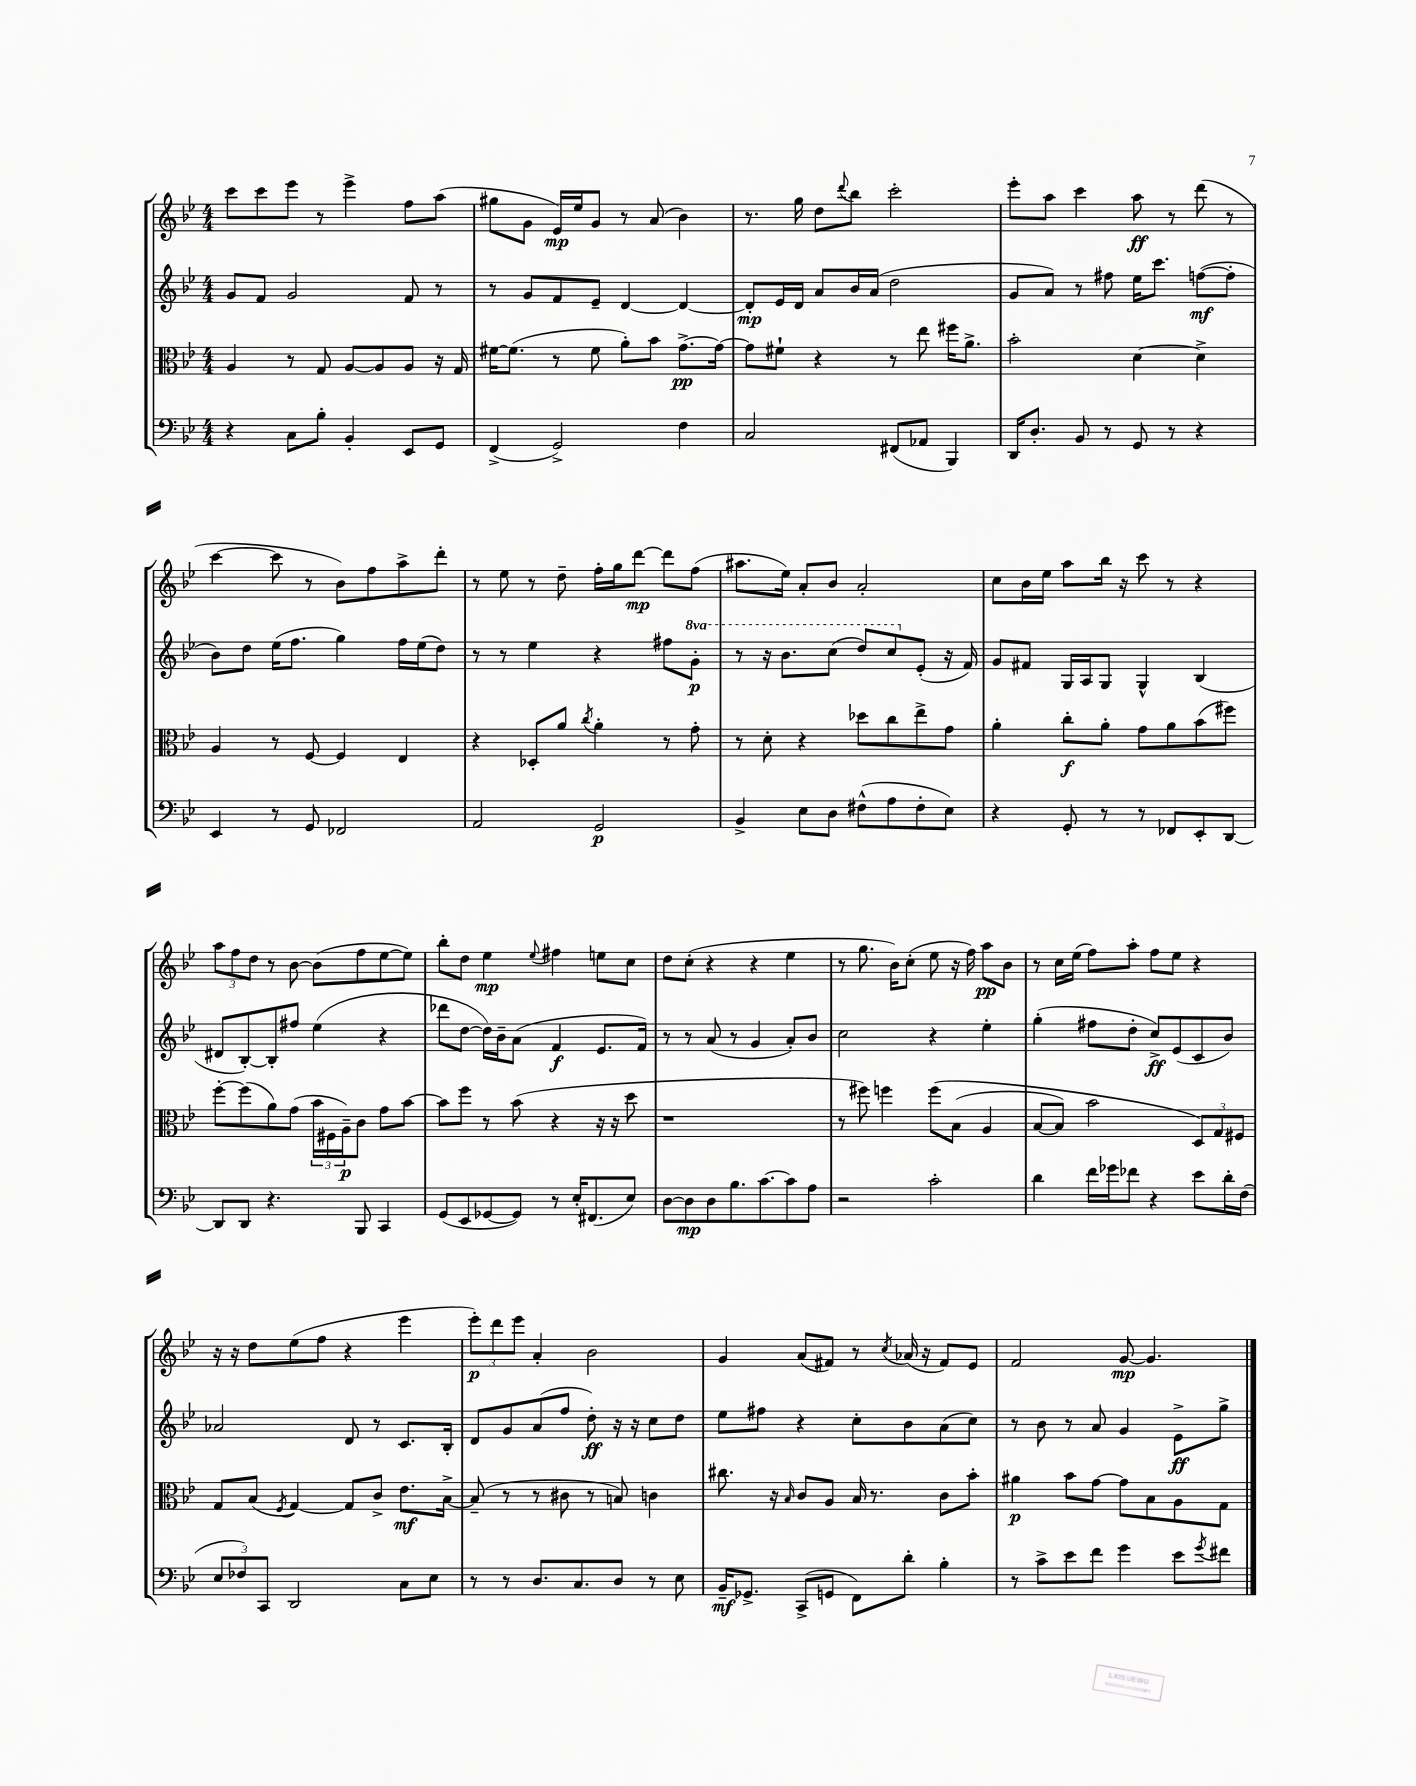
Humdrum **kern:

**kern	**kern	**kern	**kern
*staff4	*staff3	*staff2	*staff1
*clefF4	*clefC3	*clefG2	*clefG2
*k[b-e-]	*k[b-e-]	*k[b-e-]	*k[b-e-]
*M4/4	*M4/4	*M4/4	*M4/4
4r	4A/	8g/L	8ccc\L
.	.	8f/J	8ccc\
8C\L	8r	2g/	8eee-\J
8B-'\J	8G/	.	8r
4BB-'/	[8A/L	.	4eee-^\
.	8A/]	.	.
8EE-/L	8A/J	8f/	8ff\L
8GG/J	16r	8r	(8aa\J
.	16G/	.	.
=	=	=	=
(4FF^/	[16f#\LK	8r	8gg#\L
.	(8.f#\]J	.	.
.	.	8g/L	8g\J
2GG^/)	8r	8f/	16e-/LL)
.	.	.	16ee-/J
.	8f#\	8e-~/J	8g/J
.	8a'\L)	[4d/	8r
.	8b-\J	.	(8a/
4F\	[8.g^\L	4d/_	4b-\)
.	16g\_Jk	.	.
=	=	=	=
2C/	8g\]L	8d'/]L	8.r
.	8f#`\J	16e-/L	.
.	.	16d/JJ	16gg\
.	4r	8a/L	8dd\L
.	.	.	8qqddd/
.	.	16b-/L	8bb-\J
.	.	(16a/JJ	.
(8FF#/L	8r	2dd\	2ccc'\
8AA-/J	8ee-\	.	.
4BBB-/)	16ff#\LK	.	.
.	8.a^\J	.	.
=	=	=	=
16DD/LK	2b-'\	8g/L	8eee-'\L
8.D'/J	.	.	.
.	.	8a/J)	8aa\J
8BB-/	.	8r	4ccc\
8r	.	8ff#\	.
8GG/	[4d\	16ee-\LK	8aa\
.	.	8.ccc\J	.
8r	.	.	8r
4r	4d^\]	([8ff\L	(8ddd\
.	.	8ff'\]J	8r
=	=	=	=
4EE-/	4A/	8b-\L)	[4ccc\
.	.	8dd\J	.
8r	8r	(16ee-\LK	8ccc\]
.	.	8.ff\J	.
8GG/	[8F/	.	8r
2FF-/	4F/]	4gg\)	8b-\L)
.	.	.	8ff\
.	4E-/	16ff\LL	8aa^\
.	.	(16ee-\J	.
.	.	8dd\J)	8ddd'\J
=	=	=	=
2AA/	4r	8r	8r
.	.	8r	8ee-\
.	8D-'/L	4ee-\	8r
.	8a/J	.	8dd~\
.	8qcc/	.	.
2GG/	4a'\	4r	16ff'\LL
.	.	.	16gg\J
.	.	.	[8ddd\J
.	8r	8ff#\L	8ddd\]L
.	8g'\	8gg'\J	(8ff\J
=	=	=	=
4BB-^/	8r	8r	8.aa#\L
.	8d'\	16r	.
.	.	8.bb-\L	16ee-\Jk)
8E-\L	4r	.	8a'/L
8D\J	.	(8ccc\J	8b-/J
(8F#^^\L	8dd-\L	8ddd/L)	2a'/
8A\	8cc\	8ccc/	.
8F#'\	8ee-^\	(8e-'/J	.
8E-\J)	8g\J	16r	.
.	.	16f/)	.
=	=	=	=
4r	4a'\	8g/L	8cc\L
.	.	8f#/J	16b-\L
.	.	.	16ee-\JJ
8GG'/	8cc'\L	16G/LL	8aa\L
.	.	16A/J	.
8r	8a'\J	8G/J	16bb-\Jk
.	.	.	16r
8r	8g\L	4G^^/	8ccc\
8FF-/L	8a\	.	8r
8EE-'/	(8b-\	(4B-/	4r
[8DD/J	8ff#\J)	.	.
=	=	=	=
8DD/]L	[8ff'\L	8d#/L	12aa\L
.	.	.	12ff\
8DD/J	(8ff\]	[8B-'/)	.
.	.	.	12dd\J
4.r	8a\)	8B-'/]	8r
.	(8g\J	8ff#/J	[8b-\
.	24b-\LL	(4ee-\	(8b-\]L
.	24F#\	.	.
.	24A~\J)	.	.
8BBB-/	8c\J	.	8ff\
4CC/	8g\L	4r	[8ee-\
.	[8b-\J	.	8ee-\]J)
=	=	=	=
(8GG/L	8b-\]L	8ddd-\L	8bb-'\L
8EE-/	8ff\J	[8dd\J	8dd\J
[8GG-/	8r	16dd\]LL)	4ee-\
.	.	16b-~\J	.
8GG-/]J)	(8b-\	(8a\J	.
.	.	.	8qqee-/
8r	4r	4f/	4ff#\
16E-'/LK	.	.	.
(8.FF#/	.	.	.
.	16r	8.e-/L	8ee\L
.	16r	.	.
8E-/J)	8dd\	.	8cc\J
.	.	16f/Jk)	.
=	=	=	=
[8D\L	1r	8r	8dd\L
8D\]	.	8r	(8cc'\J
8D\	.	(8a/	4r
8.B-\	.	8r	.
.	.	4g/	4r
[8.c\	.	.	.
8c\]	.	8a'/L)	4ee-\
8A\J	.	8b-/J	.
=	=	=	=
2r	8r	2cc\	8r
.	8ff#\)	.	8.gg\
.	4ff\	.	.
.	.	.	16b-\LK)
.	.	.	(8cc'\J
2c'\	&(8ff\L	4r	8ee-\
.	(8B-\J	.	16r
.	.	.	16ff\)
.	4A/	4ee-'\	8aa\L
.	.	.	8b-\J
=	=	=	=
4d\	[8B-/L	(4gg'\	8r
.	8B-/]J)	.	16cc\LL
.	.	.	(16ee-\JJ
16f\LL	2b-\	8ff#\L	8ff\L)
16g-\J	.	.	.
8f-\J	.	8dd'\J	8aa'\J
4r	.	8cc^/L)	8ff\L
.	.	(8e-/	8ee-\J
8e-\L	12D/L&)	8c/	4r
.	12G/	.	.
16d'\L	.	8b-/J)	.
.	12F#/J	.	.
(16F\JJ	.	.	.
=	=	=	=
12E-/L	8G/L	2a-/	16r
.	.	.	16r
12F-/)	.	.	.
.	(8B-/J	.	8dd\L
12CC/J	.	.	.
.	8qF/	.	.
2DD/	[4G/)	.	(8ee-\
.	.	.	8ff\J
.	8G/]L	8d/	4r
.	8c^/J	8r	.
8C\L	8.e-\L	8.c/L	4eee-\
8E-\J	.	.	.
.	[16B-^\Jk	16B-'/Jk	.
=	=	=	=
8r	(8B-~/]	8d/L	12eee-'\L)
.	.	.	12ddd\
8r	8r	8g/	.
.	.	.	12eee-\J
8.D/L	8r	(8a/	4a'/
.	8c#\	8ff/J	.
8.C/	.	.	.
.	8r	8dd'\)	2b-\
8D/J	8B/)	16r	.
.	.	16r	.
8r	4c\	8cc\L	.
8E-\	.	8dd\J	.
=	=	=	=
16BB-~/LK	8.cc#\	8ee-\L	4g/
8.GG-^/J	.	.	.
.	.	8ff#\J	.
.	16r	.	.
.	16qqB-/	.	.
(8CC^/L	8c/L	4r	(8a/L
8GG/J	8A/J	.	8f#/J)
8FF\L)	16B-/	8cc'\L	8r
.	8.r	.	.
.	.	.	8qcc/
8d'\J	.	8b-\	(16a-/
.	.	.	16r
4B-'\	8c\L	(8a\	8f#/L)
.	8b-'\J	8cc\J)	8e-/J
=	=	=	=
8r	4a#\	8r	2f/
8c^\L	.	8b-\	.
8e-\	8b-\L	8r	.
8f\J	[8g\J	8a/	.
4g\	8g\]L	4g/	[8g/
.	8B-\	.	4.g/]
8e-\L	8A\	8e-^\L	.
8qg/	.	.	.
8f#\J	8G\J	8gg^\J	.
==	==	==	==
*-	*-	*-	*-
